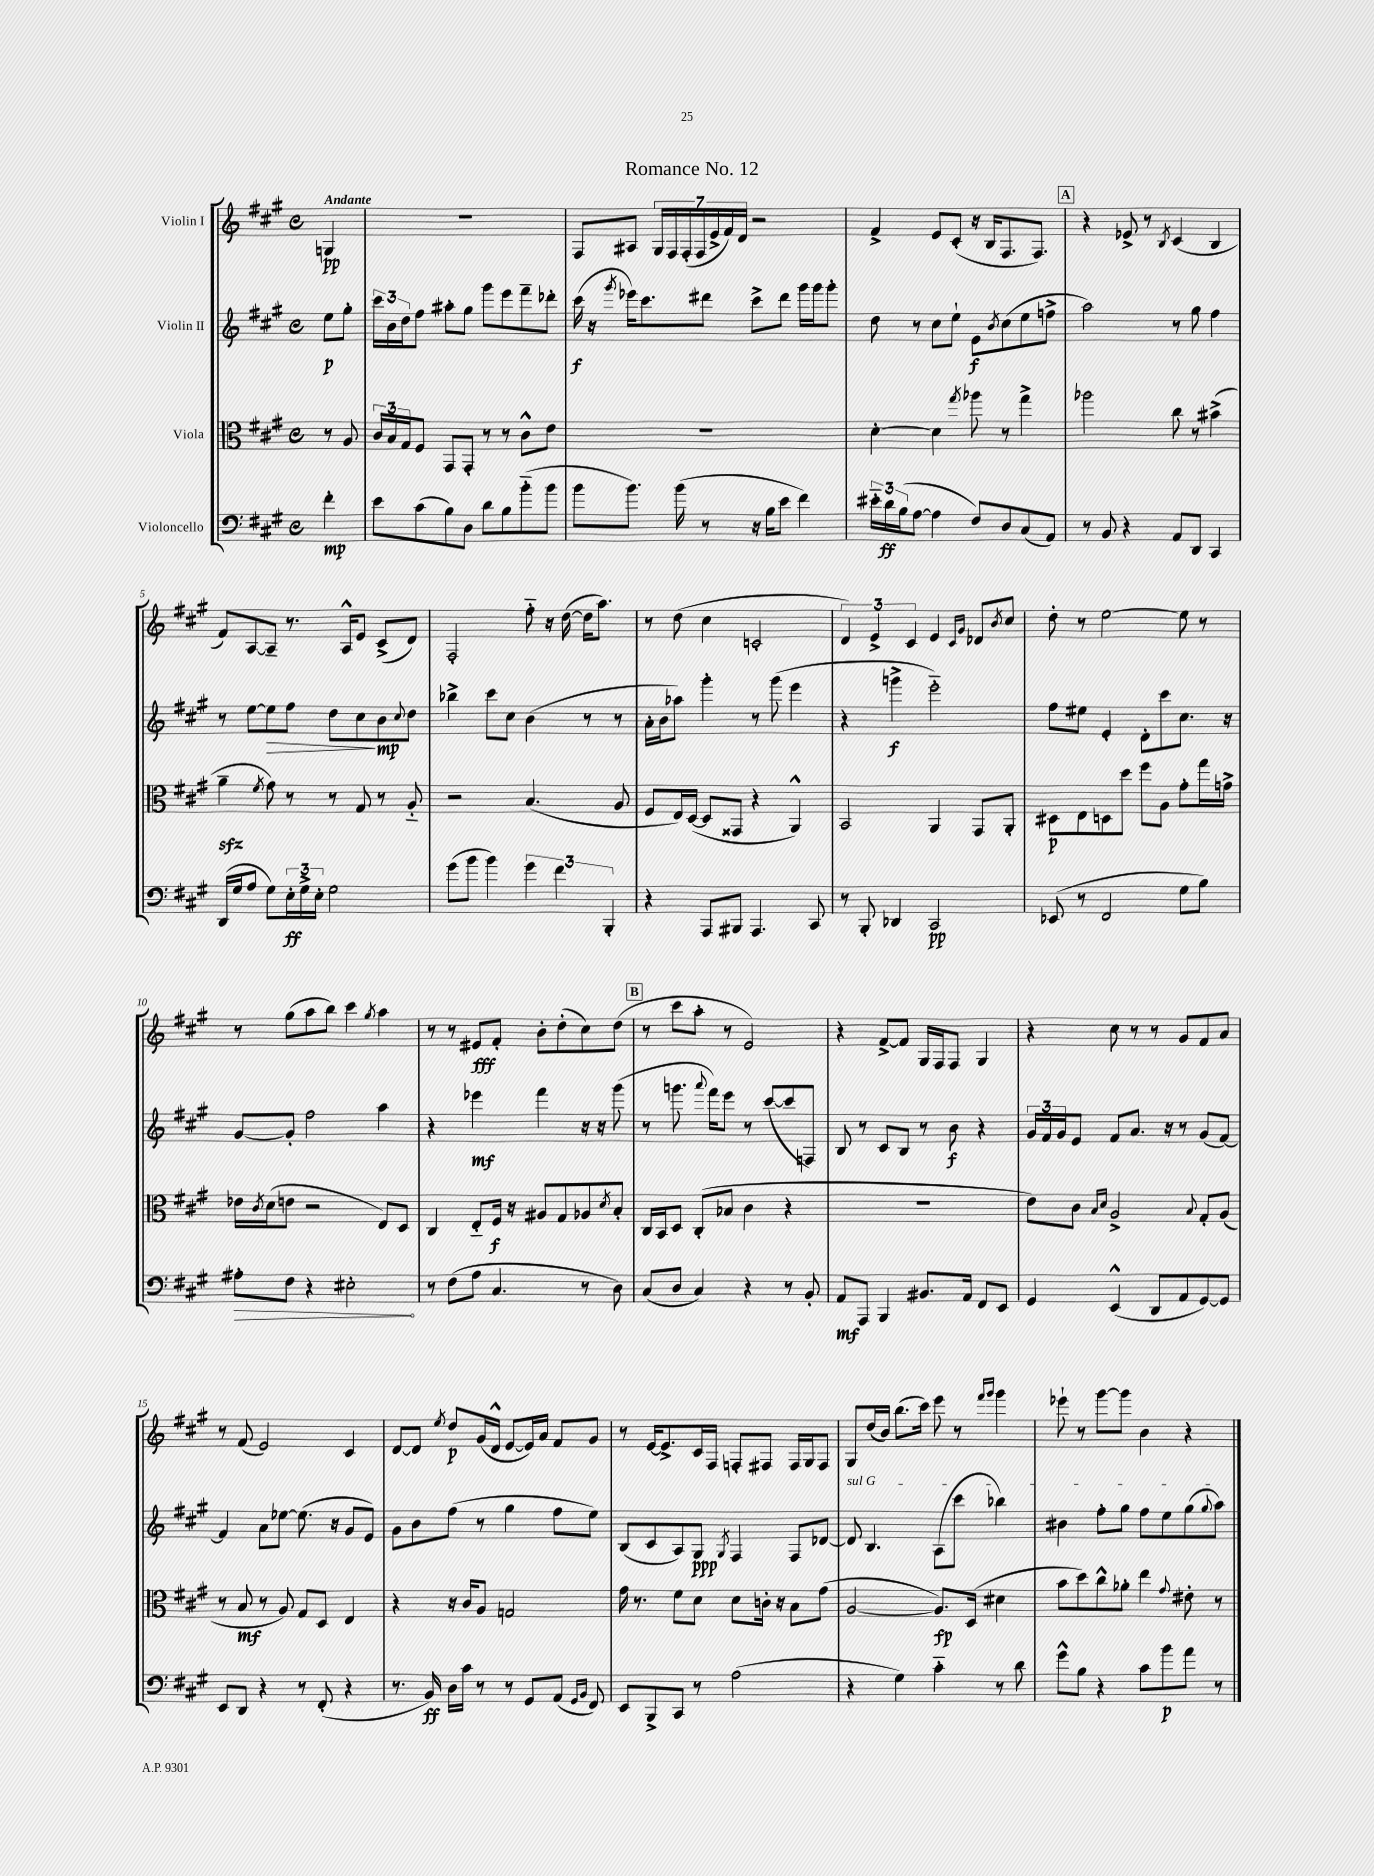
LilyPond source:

\header { title = "Romance No. 12" }
<<
\new StaffGroup <<
\new Staff = "s0" \with { instrumentName = "Violin I" } {
    \clef treble \key a \major \defaultTimeSignature \time 4/4 \partial 4 \tempo "Andante"
    g4\pp |
    R1 |
    fis8 ais8 \tuplet 7/4 { gis16 fis16 fis16-.( fis16 e'16-> fis'16) d'16 } r2 |
    fis'4-> e'8 cis'8-.( r16 b16 fis8. fis8.) |
    \mark \markup { \box "A" } r4 ees'8-> r8 \acciaccatura { b8 } cis'4( b4 |
    fis'8) a8~ a8-- r8. a16-^ e'8 cis'8->( d'8) |
    fis2-. fis''8-_ r16 d''16~( d''16 a''8.) |
    r8 d''8( cis''4 c'2-. |
    \tuplet 3/2 { d'4) e'4-> cis'4 } e'4 \grace { cis'16 gis'16 } des'8 \acciaccatura { b'8 } cis''8 |
    d''8-. r8 e''2~ e''8 r8 |
    r8 gis''8( a''8 b''8) cis'''4 \acciaccatura { gis''8 } a''4 |
    r8 r8 eis'8\fff fis'8-. b'8-. d''8-.( cis''8) d''8( |
    \mark \markup { \box "B" } r8 cis'''8 a''8-. r8 e'2) |
    r4 fis'8~-> fis'8 gis16 fis16 fis8 gis4 |
    r4 cis''8 r8 r8 gis'8 fis'8 a'8 |
    r8 fis'8( e'2) cis'4 |
    d'8~ d'8 \acciaccatura { e''8 } d''8\p gis'16( d'16-^ e'8~ e'16) a'16 fis'8 gis'8 |
    r8 e'16~ e'8.-> cis'16 fis16 f8-. fis8 fis16 gis16 fis8 |
    gis8 d''16( b'16) b''8.( cis'''16) e'''8 r8 \grace { fis'''16 gis'''16 } gis'''4 |
    ees'''8-! r8 gis'''8~ gis'''8 b'4 r4 \bar "|." |
}
\new Staff = "s1" \with { instrumentName = "Violin II" } {
    \clef treble \key a \major \defaultTimeSignature \time 4/4 \partial 4
    e''8\p gis''8-. |
    \tuplet 3/2 { cis'''16 b'16 d''16 } fis''8 ais''8-. gis''8 gis'''8 e'''8 fis'''8-- des'''8-. |
    cis'''16\f( r16 \acciaccatura { gis'''8 } ees'''16) cis'''8. dis'''8 cis'''8-> dis'''8 gis'''16 gis'''16 gis'''8-. |
    d''8 r8 cis''8 e''8-! e'8\f \acciaccatura { b'8 } cis''8( e''8 f''8-> |
    \mark \markup { \box "A" } a''2) r8 gis''8 fis''4 |
    r8 e''8~ e''8\> fis''8 d''8 cis''8\! b'8\mp \appoggiatura { cis''8 } d''8 |
    bes''4-> cis'''8 cis''8 b'4( r8 r8 |
    a'16-. b'16 aes''8) gis'''4-. r8 gis'''8( e'''4 |
    r4 g'''4->\f e'''2-_) |
    fis''8 eis''8 e'4-. d'8-. cis'''8 cis''8. r16 |
    gis'8~ gis'8-. fis''2 a''4 |
    r4 ees'''4\mf fis'''4 r16 r16 gis'''8( |
    \mark \markup { \box "B" } r8 g'''8. \appoggiatura { a'''8 } fis'''16) e'''8 r8 cis'''8~( cis'''8 f8) |
    b8 r8 cis'8 b8 r8 b'8\f r4 |
    \tuplet 3/2 { gis'16 fis'16 gis'16 } e'8 fis'8 a'8. r16 r8 gis'8( fis'8~) |
    fis'4 a'8 ees''8~ ees''8.( r16 gis'8 e'8) |
    gis'8 b'8 fis''8( r8 gis''4 fis''8 e''8) |
    b8( cis'8 a8) gis8\ppp \acciaccatura { gis8 } fis4 fis8 des'8~ |
    \once \override TextSpanner.bound-details.left.text = \markup { \italic "sul G" } des'8\startTextSpan b4. a8( cis'''8 bes''4) |
    bis'4 fis''8-. gis''8 fis''8 e''8 gis''8( \appoggiatura { gis''8 } a''8\stopTextSpan) \bar "|." |
}
\new Staff = "s2" \with { instrumentName = "Viola" } {
    \clef alto \key a \major \defaultTimeSignature \time 4/4 \partial 4
    r8 a8 |
    \tuplet 3/2 { cis'16 b16 gis16 } fis8 gis,8 gis,8-. r8 r8 cis'8-^ e'8 |
    R1 |
    d'4~-. d'4 \acciaccatura { gis''8 } aes''8 r8 gis''4-> |
    \mark \markup { \box "A" } aes''2 cis''8 r8 bis'4->( |
    a'4--\sfz \acciaccatura { fis'8 } gis'8) r8 r8 gis8 r8 a8-_ |
    r2 b4.( a8 |
    fis8 e16) d16~( d8 gisis,8 r4 a,4-^) |
    b,2 a,4 gis,8 a,8-. |
    dis8\p e8 d8 d''8 fis''8 a8 gis'8-. gis''16 g'16-> |
    ees'16 \acciaccatura { cis'8 } d'16( e'8 r2 e8) d8 |
    cis4 e8-_ fis16\f r16 ais8 gis8 aes8 \acciaccatura { d'8 } b8-. |
    \mark \markup { \box "B" } cis16 b,16 d8 cis8-.( bes8 cis'4 r4 |
    R1 |
    e'8) cis'8 \grace { b16 d'16 } a2-> \appoggiatura { b8 } gis8-. a8( |
    r8 b8\mf r8 a8) gis8 d8 e4 |
    r4 r16 cis'16 a8 g2 |
    gis'16 r8. fis'8 d'8 d'8 c'16-. r16 b8 gis'8( |
    a2~ a8.\fp) d16( dis'4 |
    b'8 d''8) cis''8-^ aes'8-. e''4 \appoggiatura { gis'8 } eis'8-. r8 \bar "|." |
}
\new Staff = "s3" \with { instrumentName = "Violoncello" } {
    \clef bass \key a \major \defaultTimeSignature \time 4/4 \partial 4
    fis'4-.\mp |
    e'8 cis'8( b8) d8 d'8 b8 b'8-_( b'8 |
    b'8 b'8.) b'16( r8 r16 b16 e'8 fis'4) |
    \tuplet 3/2 { eis'16-_ d'16\ff b16( } a8~ a4 fis8) d8 cis8( a,8) |
    \mark \markup { \box "A" } r8 b,8 r4 a,8 d,8 cis,4 |
    d,16( gis16 a8 gis8) \tuplet 3/2 { e16-.\ff gis16-> e16-. } gis2 |
    gis'8( b'8 b'4) \tuplet 3/2 { gis'4 fis'4 b,,4-. } |
    r4 a,,8 bis,,8 a,,4. cis,8 |
    r8 b,,8-. des,4 cis,2\pp |
    ees,8( r8 fis,2 gis8 b8) |
    \once \override Hairpin.circled-tip = ##t ais8-.\> fis8 r4 eis2-.\! |
    r8 fis8( a8 cis4. r8 d8) |
    \mark \markup { \box "B" } cis8( d8 cis4) r4 r8 b,8-. |
    a,8\mf a,,8 b,,4 bis,8. a,16 fis,8 e,8 |
    gis,4 e,4-^( d,8 a,8 gis,8~) gis,8 |
    e,8 d,8 r4 r8 fis,8-.( r4 |
    r8. b,16\ff) d16 cis'16 r8 r8 gis,8 a,8( \grace { gis,16 b,16 } fis,8) |
    e,8 b,,8-> cis,8 r8 a2( |
    r4 gis4) cis'4-_ r8 d'8 |
    gis'8-^ b8 r4 cis'8 b'8\p a'8 r8 \bar "|." |
}
>>
>>
